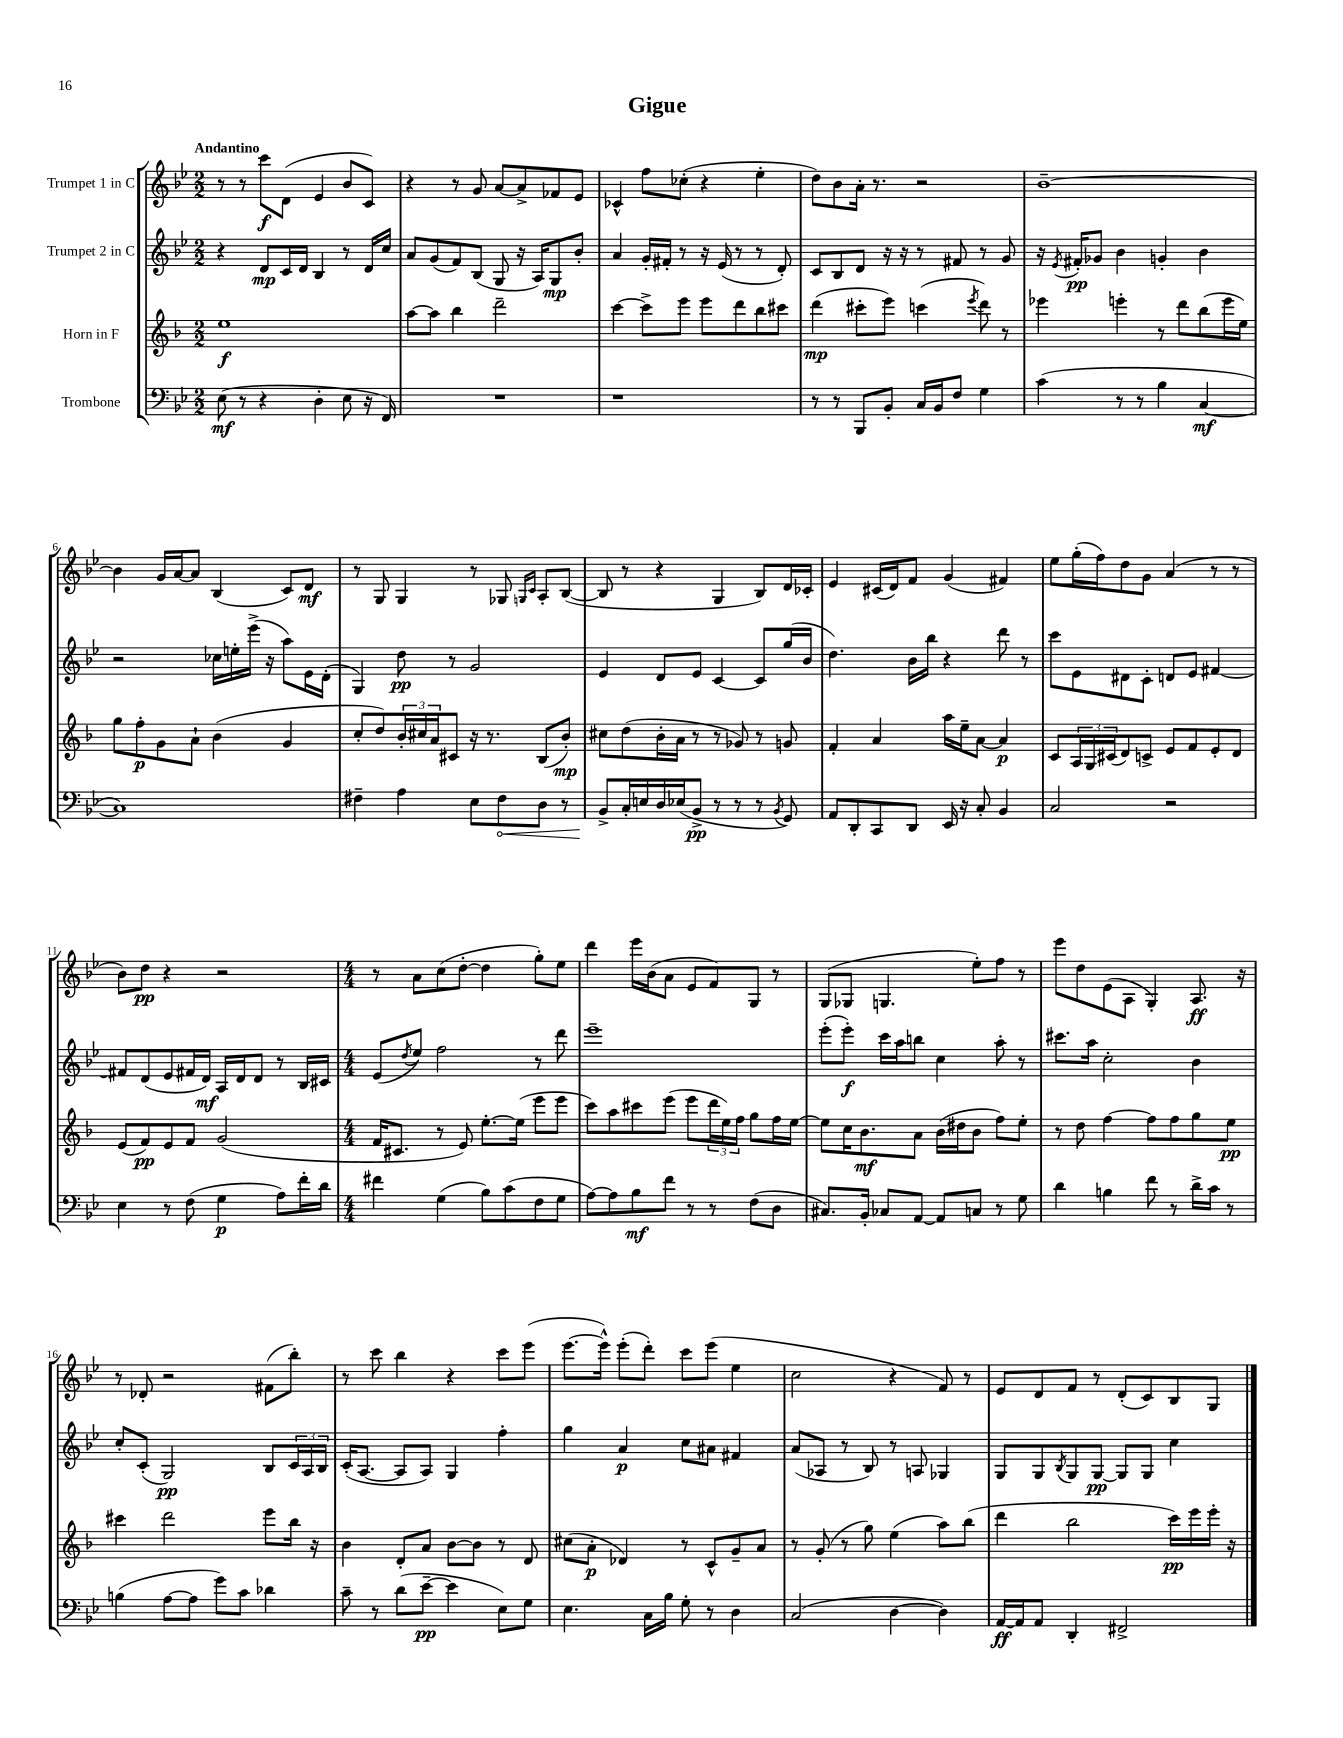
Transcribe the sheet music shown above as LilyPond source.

\header { title = "Gigue" }
<<
\new StaffGroup <<
\new Staff = "s0" \with { instrumentName = "Trumpet 1 in C" } {
    \clef treble \key bes \major \numericTimeSignature \time 2/2 \tempo "Andantino"
    r8 r8 c'''8\f d'8( ees'4 bes'8 c'8) |
    r4 r8 g'8 a'8~ a'8-> fes'8 ees'8 |
    ces'4-^ f''8 ces''8-.( r4 ees''4-. |
    d''8) bes'8 a'16-. r8. r2 |
    bes'1~-- |
    bes'4 g'16 a'16~ a'8 bes4( c'8) d'8\mf |
    r8 g8 g4 r8 ges8 \grace { g16 c'16 } a8-. bes8~( |
    bes8 r8 r4 g4 bes8) d'16 ces'16-. |
    ees'4 cis'16( d'16) f'8 g'4( fis'4) |
    ees''8 g''16-.( f''16) d''8 g'8 a'4( r8 r8 |
    bes'8) d''8\pp r4 r2 |
    \numericTimeSignature \time 4/4 r8 a'8 c''8( d''8~-. d''4 g''8-.) ees''8 |
    d'''4 ees'''16 bes'16( a'8 ees'8 f'8) g8 r8 |
    g8( ges8 g4. ees''8-.) f''8 r8 |
    ees'''8 d''8 ees'8( a8 g4-.) a8.\ff r16 |
    r8 des'8-. r2 fis'8( bes''8-.) |
    r8 c'''8 bes''4 r4 c'''8 ees'''8( |
    ees'''8.~ ees'''16-^) ees'''8-.( d'''8-.) c'''8 ees'''8( ees''4 |
    c''2 r4 f'8) r8 |
    ees'8 d'8 f'8 r8 d'8-.( c'8) bes8 g8 \bar "|." |
}
\new Staff = "s1" \with { instrumentName = "Trumpet 2 in C" } {
    \clef treble \key bes \major \numericTimeSignature \time 2/2
    r4 d'8\mp c'16 d'16 bes4 r8 d'16 c''16 |
    a'8 g'8( f'8) bes8( g8 r16 a16) g8\mp bes'8-. |
    a'4 g'16-. fis'16-. r8 r16 ees'16( r8 r8 d'8-.) |
    c'8 bes8 d'8 r16 r16 r8 fis'8 r8 g'8 |
    r16 \acciaccatura { ees'8 } fis'16-.\pp ges'8 bes'4 g'4-. bes'4 |
    r2 ces''16 e''16-. ees'''16->( r16 a''8) ees'16 d'16-.( |
    g4) d''8\pp r8 g'2 |
    ees'4 d'8 ees'8 c'4~ c'8 g''16( bes'16 |
    d''4.) bes'16 bes''16 r4 d'''8 r8 |
    c'''8 ees'8 dis'8 c'8-. d'8 ees'8 fis'4~ |
    fis'8 d'8( ees'8 fis'16 d'16\mf) a16 d'16 d'8 r8 bes16 cis'16 |
    \numericTimeSignature \time 4/4 ees'8( \acciaccatura { d''8 } ees''8) f''2 r8 d'''8 |
    ees'''1-- |
    ees'''8-.( ees'''8-.\f) c'''16 a''16 b''8 c''4 a''8-. r8 |
    cis'''8. a''16 c''2-. bes'4 |
    c''8-. c'8-.( g2\pp) bes8 \tuplet 3/2 { c'16 a16 bes16 } |
    c'16-.( a8.~ a8 a8) g4 f''4-. |
    g''4 a'4\p c''8 ais'8 fis'4 |
    a'8( aes8 r8 bes8) r8 a8 ges4 |
    g8 g8 \acciaccatura { bes8 } g8 g8~\pp g8 g8 c''4 \bar "|." |
}
\new Staff = "s2" \with { instrumentName = "Horn in F" } {
    \clef treble \key f \major \numericTimeSignature \time 2/2
    e''1\f |
    a''8~ a''8 bes''4 d'''2-- |
    c'''4~ c'''8-> e'''8 e'''8 d'''8 bes''8 cis'''8 |
    d'''4\mp( cis'''8-. e'''8) c'''4( \acciaccatura { e'''8 } d'''8) r8 |
    ees'''4 e'''4-. r8 d'''8 bes''8( e'''16 e''16) |
    g''8 f''8-.\p g'8 a'8-! bes'4( g'4 |
    c''8-. d''8) \tuplet 3/2 { bes'16-. cis''16 a'16 } cis'8 r16 r8. bes8( bes'8-.\mp) |
    cis''8 d''8( bes'16-. a'16 r8 r8 ges'8) r8 g'8 |
    f'4-. a'4 a''16 e''16-- a'8~ a'4\p |
    c'8 \tuplet 3/2 { a16 g16 cis'16( } d'8) c'8-> e'8 f'8 e'8-. d'8 |
    e'8( f'8\pp) e'8 f'8 g'2( |
    \numericTimeSignature \time 4/4 f'16 cis'8. r8 e'8) e''8.~-. e''16( e'''8 e'''8 |
    c'''8) a''8 cis'''8 e'''8( e'''8 \tuplet 3/2 { d'''16 e''16) f''16 } g''8 f''16 e''16~ |
    e''8 c''16 bes'8.\mf a'8 bes'16( dis''16 bes'8 f''8) e''8-. |
    r8 d''8 f''4~ f''8 f''8 g''8 e''8\pp |
    cis'''4 d'''2 e'''8 bes''16 r16 |
    bes'4 d'8-. a'8 bes'8~ bes'8 r8 d'8 |
    cis''8( a'8-.\p des'4) r8 c'8-^ g'8-- a'8 |
    r8 g'8-.( r8 g''8) e''4( a''8) bes''8( |
    d'''4 bes''2 c'''16\pp) e'''16 e'''16-. r16 \bar "|." |
}
\new Staff = "s3" \with { instrumentName = "Trombone" } {
    \clef bass \key bes \major \numericTimeSignature \time 2/2
    ees8\mf( r8 r4 d4-. ees8 r16 f,16) |
    R1 |
    r1 |
    r8 r8 bes,,8 bes,8-. c16 bes,16 f8 g4 |
    c'4( r8 r8 bes4 c4~\mf |
    c1) |
    fis4-- a4 ees8 \once \override Hairpin.circled-tip = ##t fis8\< d8 r8 |
    bes,8->\! c16-. e16 d16 ees16( bes,8->\pp r8 r8 r8 \acciaccatura { bes,8 } g,8) |
    a,8 d,8-. c,8 d,8 ees,16 r16 c8-. bes,4 |
    c2 r2 |
    ees4 r8 f8( g4\p a8) f'16-. d'16 |
    \numericTimeSignature \time 4/4 fis'4 g4( bes8) c'8( f8 g8 |
    a8~) a8 bes8\mf f'8 r8 r8 f8( d8 |
    cis8.) bes,16-. ces8 a,8~ a,8 c8 r8 g8 |
    d'4 b4 f'8 r8 d'16-> c'16 r8 |
    b4( a8~ a8 g'8) c'8 des'4 |
    c'8-- r8 d'8( ees'8~--\pp ees'4 ees8) g8 |
    ees4. c16 bes16 g8-. r8 d4 |
    c2( d4~ d4) |
    a,16~\ff a,16 a,8 d,4-. fis,2-> \bar "|." |
}
>>
>>
